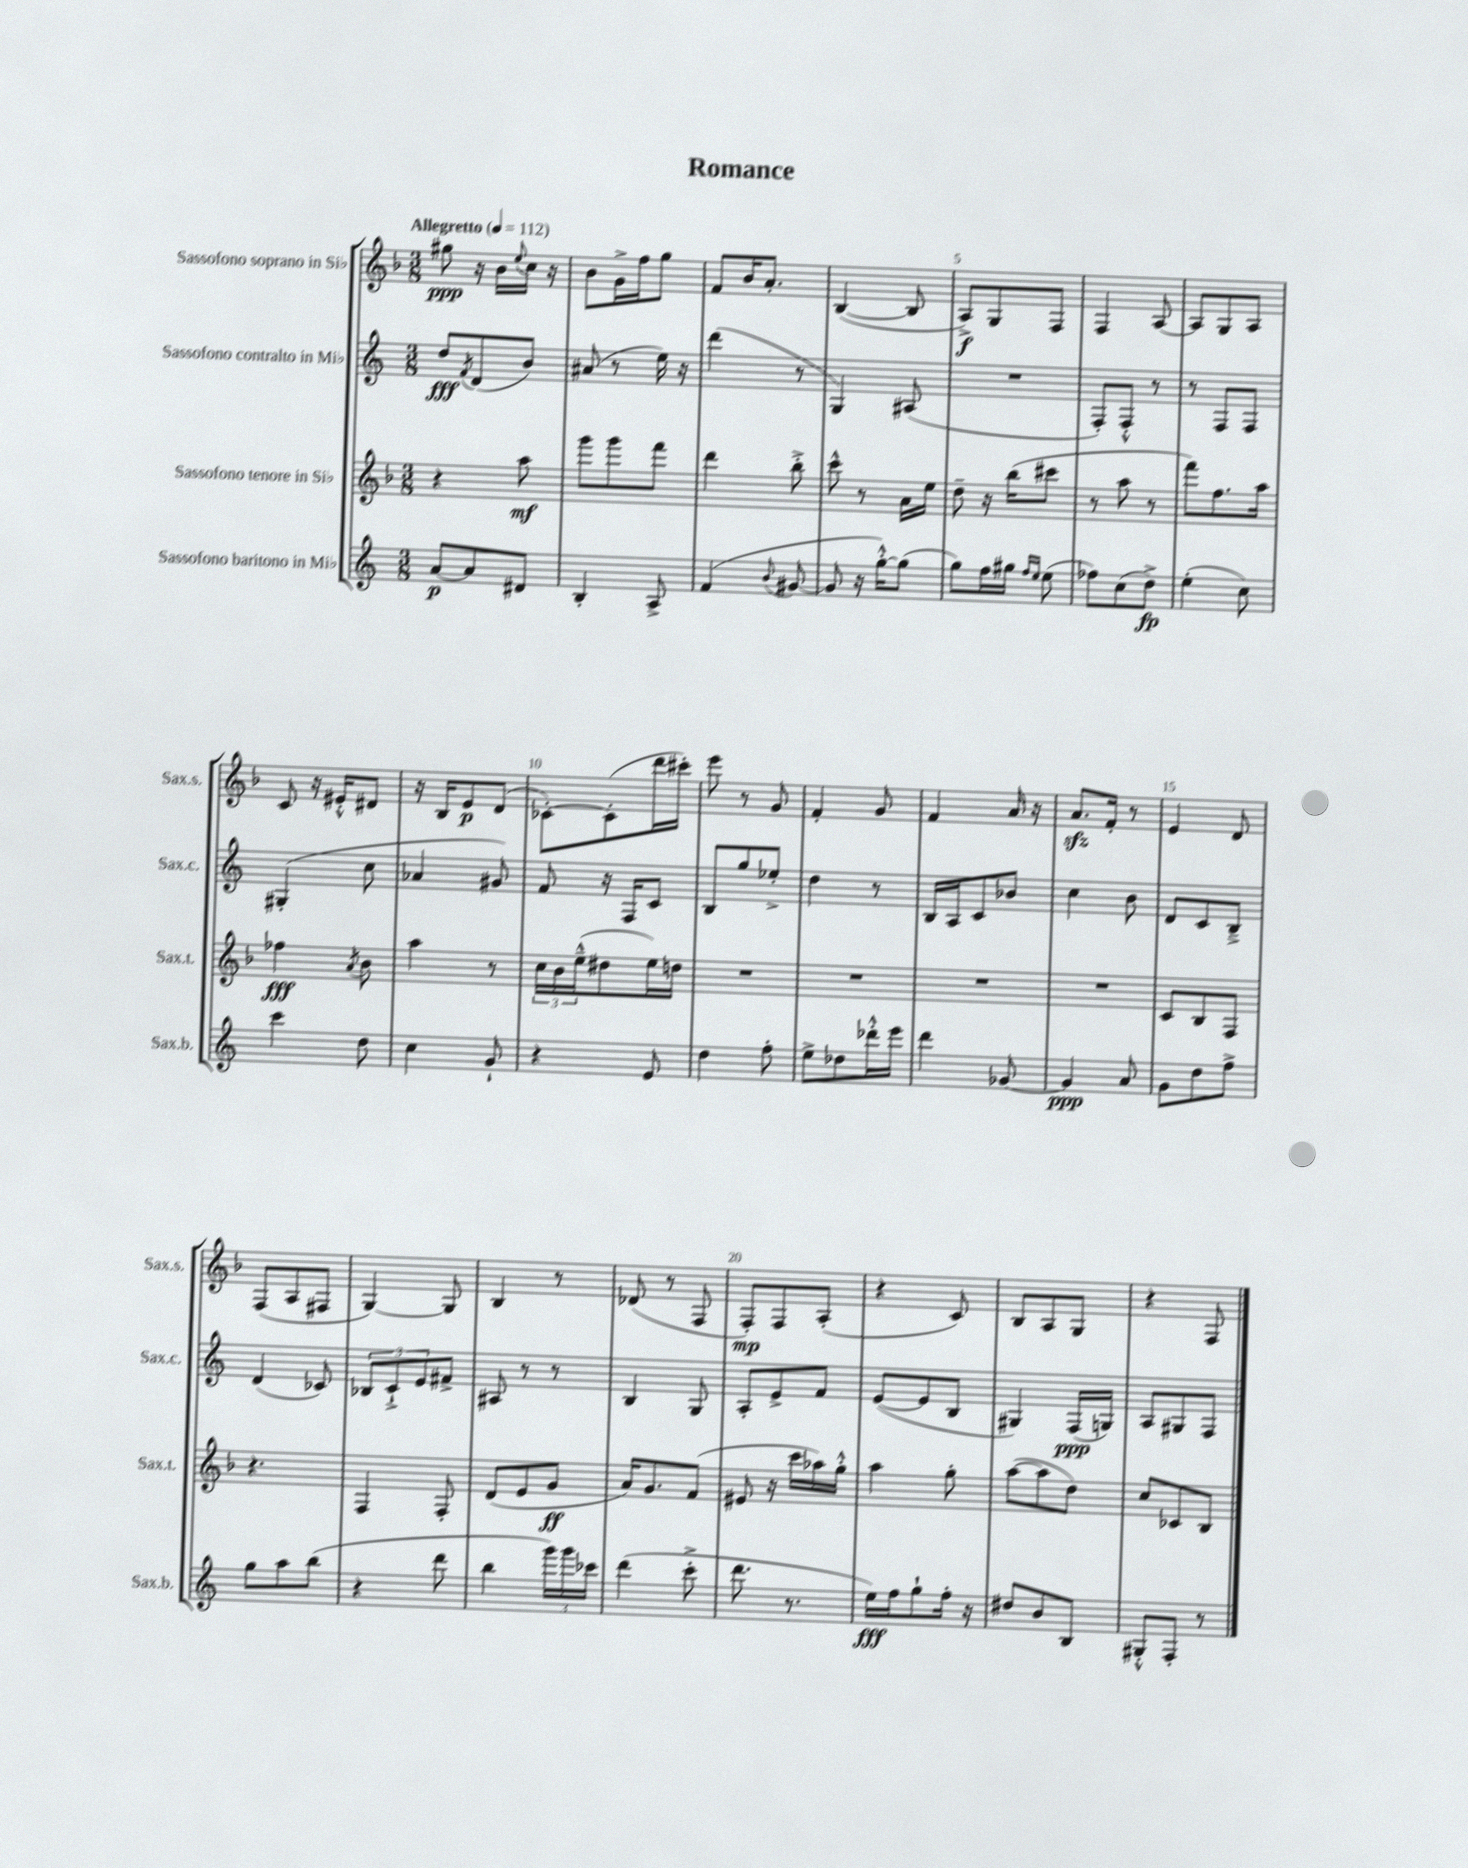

**kern	**kern	**kern	**kern
*staff4	*staff3	*staff2	*staff1
*clefG2	*clefG2	*clefG2	*clefG2
*k[]	*k[b-]	*k[]	*k[b-]
*M3/8	*M3/8	*M3/8	*M3/8
*MM112	*MM112	*MM112	*MM112
[8a	4r	8dd	8gg#
.	.	8qf	.
8a]	.	(8d	16r
.	.	.	16b-
.	.	.	8qqee
8d#	8aa	8b)	16cc
.	.	.	16r
=	=	=	=
4B'	8ggg	(8a#	8b-
.	8ggg	8r	16g^
.	.	.	16ff
8A^	8fff	16ee)	8gg
.	.	16r	.
=	=	=	=
(4f	4ddd	(4ddd	8f
.	.	.	16b-
.	.	.	8.a'
8qqb	.	.	.
[8g#	8bb-'^	8r	.
=	=	=	=
8g#]	8ccc^^	4G)	([4B-
16r	8r	.	.
[16gg'^^)	.	.	.
(8gg]	16a	(8A#	8B-]
.	16ee	.	.
=	=	=	=
8gg)	8dd~	4.r	8A^)
16ff	16r	.	8G
16gg#	(16bb-	.	.
16qqff	.	.	.
16qqee	.	.	.
(8ee	8ccc#	.	8F
=	=	=	=
8ff-)	8r	8F')	4F
(8cc	8aa	8F'^^	.
8dd^)	8r	8r	[8A
=	=	=	=
(4ee'	8fff)	8r	8A]
.	8.ff	8F	8G
8cc)	.	8F	8A
.	16aa	.	.
=	=	=	=
4ccc	4ff-	(4G#'	8c
.	.	.	16r
.	.	.	16e#'^^
.	8qa	.	.
8dd	8b-	8cc	8d#
=	=	=	=
4cc	4aa	4a-	16r
.	.	.	16B-
.	.	.	8e
8g`	8r	8g#)	(8d
=	=	=	=
4r	24cc	8f	[8c-')
.	24b-	.	.
.	(24ee~^^	.	.
.	8dd#	16r	(8c-']
.	.	16F	.
8e	16ee)	8c	16ddd
.	16dd	.	16ccc#')
=	=	=	=
4dd	4.r	8B	8eee
.	.	8gg	8r
8ff'	.	8ee-'^	8g
=	=	=	=
8ee^	4.r	4dd	4f'
8dd-	.	.	.
16ddd-'^^	.	8r	8g
16eee	.	.	.
=	=	=	=
4ddd	4.r	16B	4f
.	.	16A	.
.	.	8c	.
[8g-	.	8b-	16a
.	.	.	16r
=	=	=	=
4g-]	4.r	4cc	8.a
.	.	.	16f'
8a	.	8b	8r
=	=	=	=
8g	8c	8d	4e
8dd	8B-	8c	.
8ff^	8F	8B~^	8d
=	=	=	=
8gg	4.r	(4d	(8F
8aa	.	.	8A
(8bb	.	8c-)	8F#
=	=	=	=
4r	4F	12B-	[4G)
.	.	12c`^	.
.	.	12e	.
8ddd	8F'	8f#^	8G]
=	=	=	=
4bb	(8d	8A#	4B-
.	8e	8r	.
24ggg)	8g	8r	8r
24ggg	.	.	.
24ccc-	.	.	.
=	=	=	=
(4ddd	16a)	4B	(8d-
.	8.g	.	.
.	.	.	8r
8ccc'^	(8f	8G	8F
=	=	=	=
8.ddd	8e#	8A'	8F')
.	16r	8e^	8F
8.r	16ccc	.	.
.	16aa-)	8f	(8A'
.	16gg'^^	.	.
=	=	=	=
16ee)	4aa	([8e	4r
16ff	.	.	.
8gg`	.	8e]	.
16ff'	8gg'	8B	8c)
16r	.	.	.
=	=	=	=
8dd#	([8aa	4G#)	8B-
8b	8aa]	.	8A
8B	8dd)	(16F	8G
.	.	16G)	.
=	=	=	=
8G#'^^	8cc	8A	4r
8F'	8c-	8G#	.
8r	8B-	8F	8F
==	==	==	==
*-	*-	*-	*-
